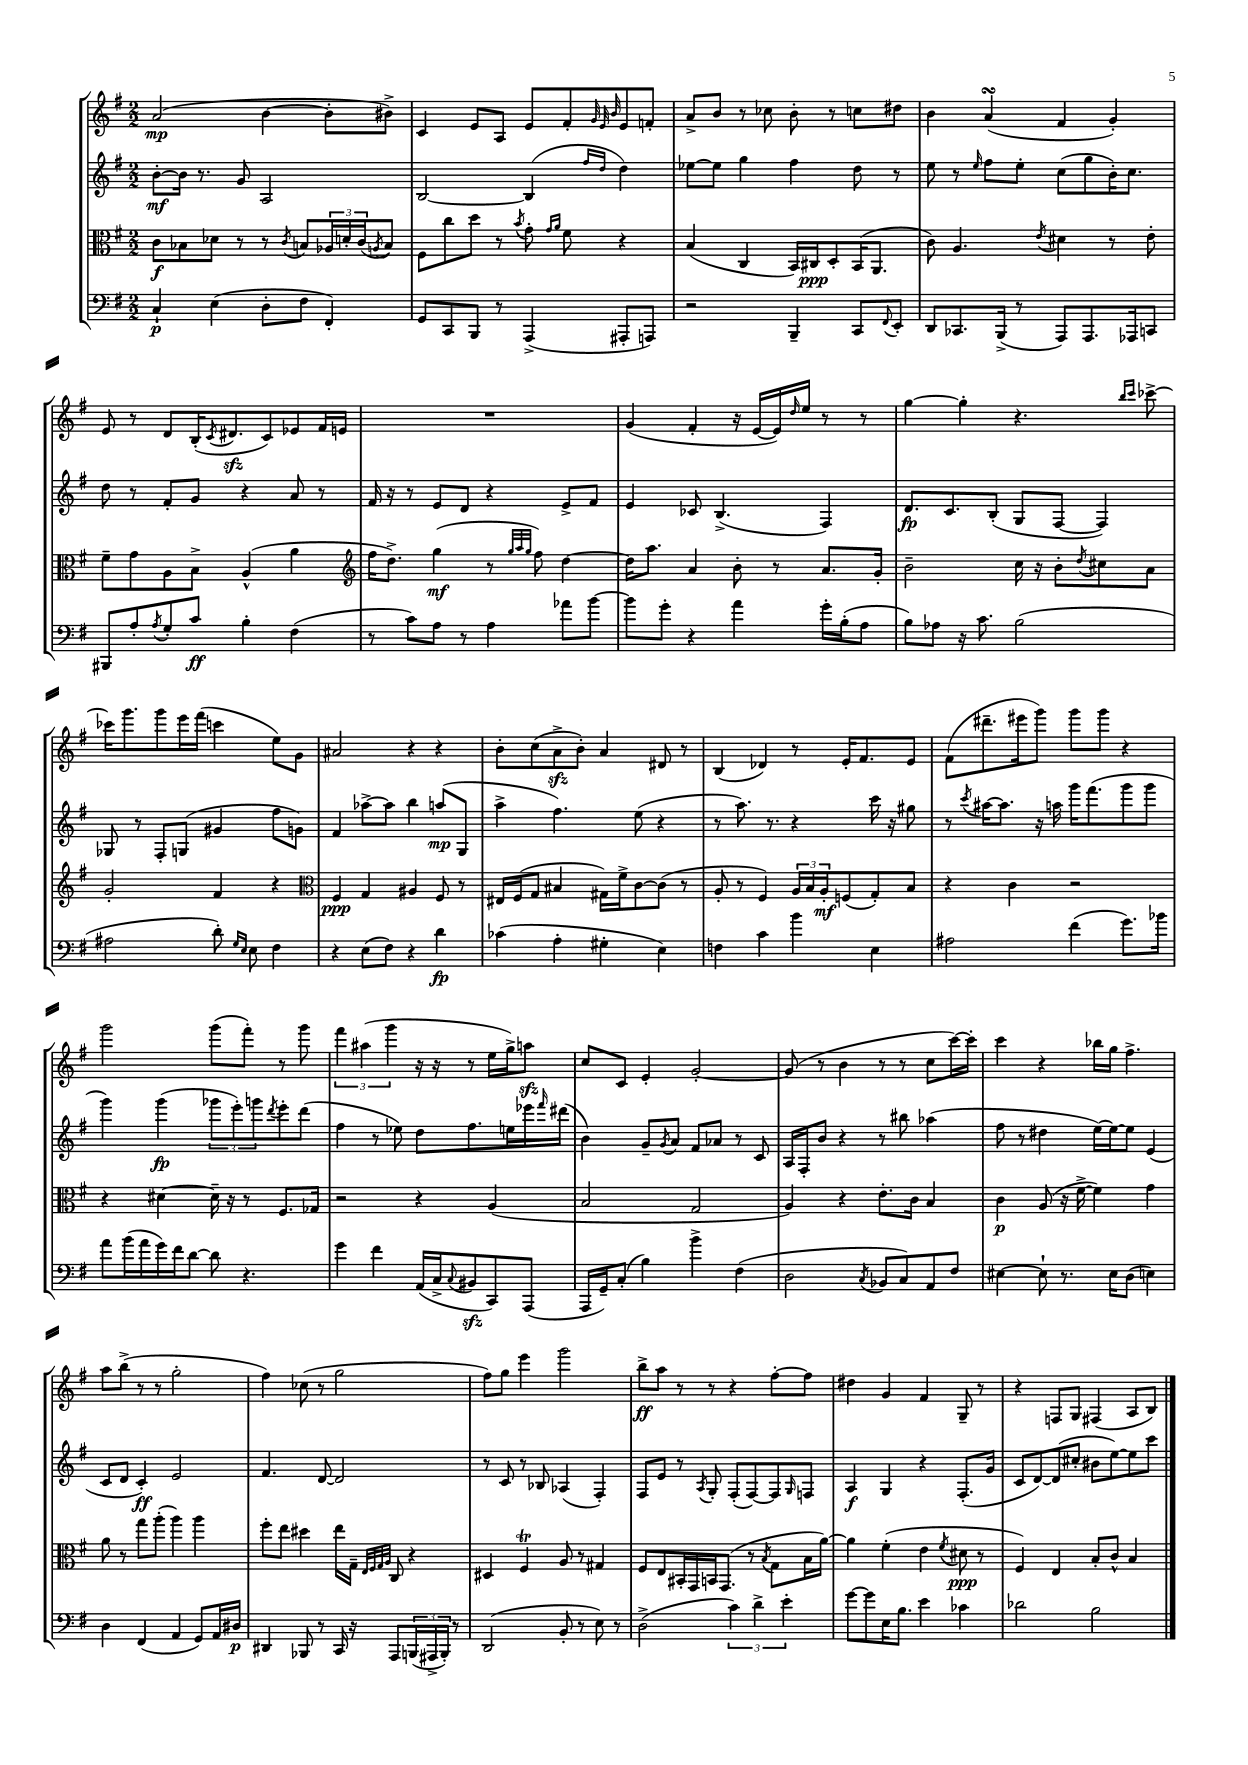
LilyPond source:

<<
\new StaffGroup <<
\new Staff = "s0" {
    \clef treble \key g \major \numericTimeSignature \time 2/2
    a'2\mp( b'4~ b'8-. bis'8->) |
    c'4 e'8 a8 e'8 fis'8-. \grace { g'32 e'32 b'32 } e'8 f'8-. |
    a'8-> b'8 r8 ces''8 b'8-. r8 c''8 dis''8 |
    b'4 a'4\turn( fis'4 g'4-.) |
    e'8 r8 d'8 b16-.( \acciaccatura { c'8 } dis'8.\sfz c'8) ees'8 fis'16 e'16 |
    R1 |
    g'4( fis'4-. r16 e'16~ e'16) \grace { d''16 } e''16 r8 r8 |
    g''4~ g''4-. r4. \grace { b''16 c'''16 } ces'''8~-> |
    ces'''16 g'''8. g'''8 e'''16 fis'''16( c'''4 e''8) g'8 |
    ais'2 r4 r4 |
    b'8-. c''8( a'8->\sfz b'8-.) a'4 dis'8 r8 |
    b4( des'4) r8 e'16-. fis'8. e'8 |
    fis'8( dis'''8.-- eis'''16 g'''8) g'''8 g'''8 r4 |
    g'''2 g'''8( fis'''8-.) r8 g'''8 |
    \tuplet 3/2 { fis'''4 ais''4( g'''4 } r16 r16 r8 e''16 g''16->) a''8\sfz |
    c''8 c'8 e'4-. g'2~-. |
    g'8( r8 b'4 r8 r8 c''8 c'''16~) c'''16-. |
    c'''4 r4 bes''16 g''16 fis''4.-> |
    a''8 b''8->( r8 r8 g''2-. |
    fis''4) ces''8( r8 g''2 |
    fis''8) g''8 e'''4 g'''2 |
    b''8->\ff a''8 r8 r8 r4 fis''8~-. fis''8 |
    dis''4 g'4 fis'4 g8-- r8 |
    r4 f8 g8 fis4( a8 b8) \bar "|." |
}
\new Staff = "s1" {
    \clef treble \key g \major \numericTimeSignature \time 2/2
    b'8~-.\mf b'16 r8. g'8 a2 |
    b2~ b4( \grace { fis''16 d''16 } d''4) |
    ees''8~ ees''8 g''4 fis''4 d''8 r8 |
    e''8 r8 \grace { e''16 } fis''8 e''8-. c''8( g''8 b'16-.) c''8. |
    d''8 r8 fis'8-. g'8 r4 a'8 r8 |
    fis'16 r16 r8 e'8 d'8 r4 e'8-> fis'8 |
    e'4 ces'8 b4.->( fis4) |
    d'8.\fp c'8. b8-.( g8 fis8~ fis4) |
    ges8 r8 fis8-. g8( gis'4 fis''8 g'8) |
    fis'4 aes''8~-> aes''8 b''4 a''8\mp( g8 |
    a''4-> fis''4.) e''8( r4 |
    r8 a''8.) r8. r4 c'''16 r16 gis''8 |
    r8 \acciaccatura { c'''8 } ais''16~ ais''8. r16 a''16 g'''16 fis'''8.( g'''8 g'''8 |
    g'''4) g'''4\fp( \tuplet 3/2 { ges'''8 e'''8-.) g'''8 } \acciaccatura { d'''8 } e'''8-. d'''8( |
    fis''4 r8 ees''8) d''8 fis''8. e''16 ees'''16 \grace { fis'''16 } dis'''16( |
    b'4) g'8-- \acciaccatura { g'8 } a'8 fis'8 aes'8 r8 c'8 |
    a16 fis16-. b'8 r4 r8 bis''8 aes''4( |
    fis''8 r8 dis''4 e''16~) e''16~ e''8 e'4( |
    c'8 d'8 c'4-.\ff) e'2 |
    fis'4. d'8~ d'2 |
    r8 c'8 r8 bes8 aes4( fis4-.) |
    fis8 e'8 r8 \acciaccatura { a8 } g8-. fis8-.( fis8~) fis8 \grace { g16 } f8 |
    a4\f g4 r4 fis8.-.( g'16 |
    c'8 d'8~) d'8( cis''8-. bis'8 e''8~) e''8 c'''8 \bar "|." |
}
\new Staff = "s2" {
    \clef alto \key g \major \numericTimeSignature \time 2/2
    c'8\f bes8 des'8 r8 r8 \acciaccatura { c'8 } b8 \tuplet 3/2 { aes16 d'16-. c'16( } \acciaccatura { a8 } b8) |
    fis8 c''8 d''8 r8 \acciaccatura { b'8 } g'8-. \grace { g'16 a'16 } fis'8 r4 |
    b4( c4 b,16) cis16\ppp d8-. b,16( a,8. |
    c'8) a4. \acciaccatura { e'8 } dis'4 r8 e'8-. |
    fis'8-- g'8 a8 b8-> a4-^( a'4 |
    \clef treble fis''16 d''8.->) g''4\mf( r8 \grace { g''32 a''32 g''32 } fis''8) d''4~ |
    d''16 a''8. a'4 b'8-. r8 a'8. g'16-. |
    b'2-- c''16 r16 b'8-. \acciaccatura { d''8 } cis''8 a'8 |
    g'2-. fis'4 r4 |
    \clef alto fis4\ppp g4 ais4 fis8 r8 |
    eis16 fis16( g8 bis4 gis16) fis'16-> c'8~ c'8( r8 |
    a8-. r8 fis4) \tuplet 3/2 { a16 b16 a16-.\mf } f8( g8-.) b8 |
    r4 c'4 r2 |
    r4 dis'4~ dis'16-- r16 r8 fis8. ges16 |
    r2 r4 a4( |
    b2 g2 |
    a4) r4 e'8.-. c'16 b4 |
    c'4\p a8( r16 fis'16~-> fis'4) g'4 |
    a'8 r8 g''8 a''8-.( a''4) a''4 |
    fis''8-. e''8 dis''4 e''16 g16-- \grace { e32 fis32 g32 a32 } c8 r4 |
    dis4 fis4\trill a8 r8 gis4 |
    fis8 e8 bis,16-. g,16 b,16 g,8.( r8 \acciaccatura { b8 } g8 b16 a'16~) |
    a'4 fis'4-.( e'4 \acciaccatura { fis'8 } dis'8\ppp r8 |
    fis4) e4 b8-. c'8-^ b4 \bar "|." |
}
\new Staff = "s3" {
    \clef bass \key g \major \numericTimeSignature \time 2/2
    c4-!\p e4( d8-. fis8 fis,4-.) |
    g,8 c,8 b,,8 r8 a,,4->( ais,,8-. a,,8) |
    r2 b,,4-- c,8 \appoggiatura { fis,8 } e,8-. |
    d,8 ces,8. b,,16->( r8 a,,8) a,,8. aes,,16 c,8 |
    bis,,8 a8-. \acciaccatura { a8 } g8-. c'8\ff b4-. fis4( |
    r8 c'8) a8 r8 a4 aes'8 b'8~ |
    b'8 g'8-. r4 a'4 g'16-. b16-.( a8 |
    b8) aes8 r16 c'8. b2( |
    ais2 d'8-.) \grace { g16 e16 } e8 fis4 |
    r4 e8( fis8) r4 d'4\fp |
    ces'4( a4-. gis4-. e4) |
    f4 c'4 b'4 e4 |
    ais2 fis'4( g'8.) bes'16 |
    a'8 b'16( a'16 g'16) fis'16 d'8~ d'8 r4. |
    g'4 fis'4 a,16( c16-> \appoggiatura { c8 } bis,8\sfz c,8) a,,8( |
    a,,16 g,16--) c8-.( b4) b'4-> fis4( |
    d2 \acciaccatura { c8 } bes,8 c8) a,8 fis8 |
    eis4~ eis8-! r8. eis16 d8( e4) |
    d4 fis,4( a,4 g,8) a,16 dis16\p |
    dis,4 bes,,8 r8 c,16 r16 a,,8 \tuplet 3/2 { b,,16( ais,,16-> b,,16-.) } r8 |
    d,2( b,8-. r8 e8) r8 |
    d2->( \tuplet 3/2 { c'4) d'4-> e'4-. } |
    g'8~ g'8 e16 b8. e'4 ces'4 |
    des'2 b2 \bar "|." |
}
>>
>>
\layout { \context { \Score \remove "Bar_number_engraver" } }
